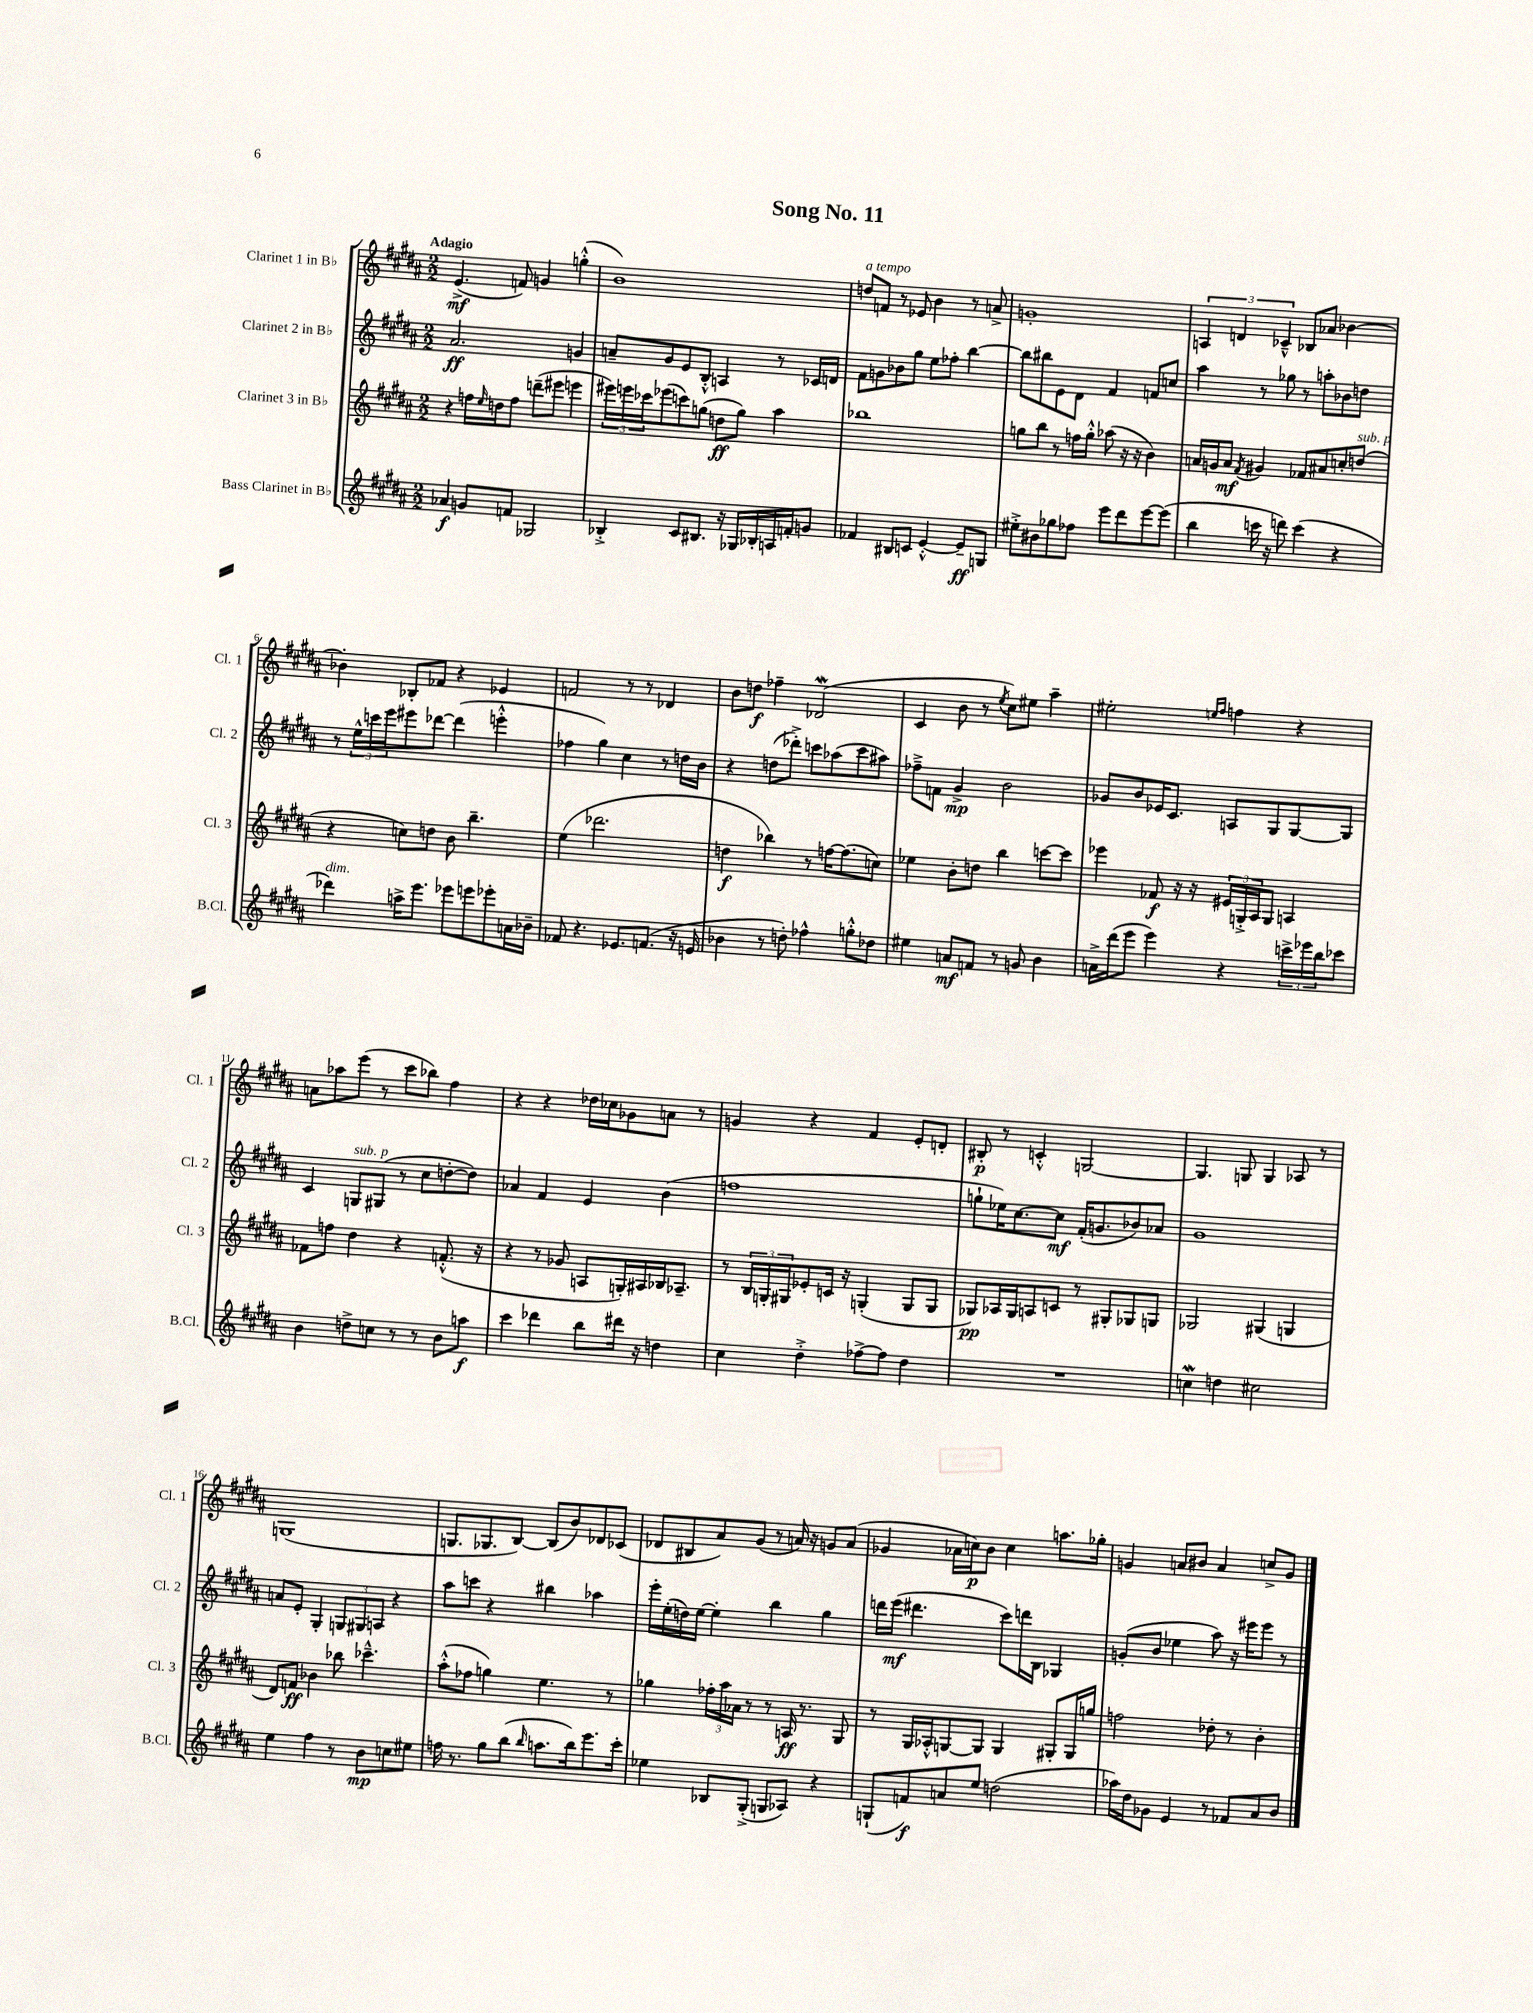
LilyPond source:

\header { title = "Song No. 11" }
<<
\new StaffGroup <<
\new Staff = "s0" \with { instrumentName = "Clarinet 1 in Bb" shortInstrumentName = "Cl. 1" } {
    \clef treble \key b \major \numericTimeSignature \time 2/2 \tempo "Adagio"
    e'4.->\mf( f'8) g'4 g''4-.-^( |
    b'1) |
    d''8^\markup { \italic "a tempo" } f'8 r8 ees'8 b'4 r8 a'8-> |
    g'1-. |
    \tuplet 3/2 { a4 d'4 ces'4---^ } bes8 aes'8 bes'4~ |
    bes'4-. bes8-. fes'8 r4 ees'4 |
    f'2 r8 r8 des'4 |
    b'8 d''8\f fes''4-- des'2\mordent( |
    cis'4 b'8 r8 \acciaccatura { e''8 } cis''8) eis''8 ais''4-- |
    eis''2-. \grace { e''16 fis''16 } f''4 r4 |
    a'8 aes''8 e'''8( r8 cis'''8 bes''8) fis''4 |
    r4 r4 des''16 ces''16 ges'8 a'8 r8 |
    g'4 r4 fis'4 e'8-. d'8-. |
    bis8-.\p r8 c'4-.-^ g2~ |
    g4. g8 g4 aes8 r8 |
    g1( |
    g8. ges8. b8~) b8( b'8) des'8 ces'8( |
    des'8 bis8 ais'8) gis'8( r8 a'16) r16 g'8 a'8( |
    ges'4 aes'16 c''16\p) b'8 c''4 a''8. ges''16-. |
    g'4 a'8 bis'8 a'4 c''8-> g'8 \bar "|." |
}
\new Staff = "s1" \with { instrumentName = "Clarinet 2 in Bb" shortInstrumentName = "Cl. 2" } {
    \clef treble \key b \major \numericTimeSignature \time 2/2
    ais'2.\ff g'4 |
    a'8-- gis'8 e'8 b8-.-^ a4 r8 ces'16 d'16 |
    fis'8 g'8 bes'8 gis''8 e''8 fes''8-. b''4~ |
    b''8 bis''8 e'8 dis'8 fis'4 f'8 c''8 |
    ais''4 r8 ges''8 r8 a''8-. bes'8 d''8 |
    r8 \tuplet 3/2 { e''16-^ c'''16 e'''16 } eis'''8 des'''8~ des'''4( e'''4-.-^ |
    fes''4 gis''4) cis''4 r8 d''16 b'16 |
    r4 d''8( des'''8-.->) c'''8 aes''8( c'''8 ais''8) |
    fes''8---> f'8 gis'4->\mp b'2 |
    ges'8 b'8 ees'16 cis'8. a8 gis8 gis8~ gis8 |
    cis'4 g8^\markup { \italic "sub. p" } gis8( r8 cis''8 d''8~-. d''8) |
    aes'4 fis'4 e'4 b'4( |
    f''1 |
    g''8-! ees''16) cis''8.~ cis''8\mf fis'16-.( g'8. bes'8) aes'8 |
    gis'1 |
    a'8 e'8-. gis4-. \tuplet 3/2 { g8 gis8 a8 } r4 |
    ais''8 c'''8 r4 bis''4 aes''4 |
    e'''16-. e''16-.( d''16) e''16~ e''4-. b''4 gis''4 |
    d'''16 e'''16\mf( dis'''4. cis'''8) d'''16 b16 ges4 |
    g'8-.( b'8 ees''4 ais''8) r16 eis'''16 eis'''8 r8 \bar "|." |
}
\new Staff = "s2" \with { instrumentName = "Clarinet 3 in Bb" shortInstrumentName = "Cl. 3" } {
    \clef treble \key b \major \numericTimeSignature \time 2/2
    r4 f''16 \grace { e''16 } d''16 f''8 d'''8--( eis'''8 e'''4 |
    \tuplet 3/2 { eis'''16) e'''16 ces'''16 } ees'''8( c'''8) g''8( d''8\ff g''8) ais''4 |
    bes''1 |
    g''8 b''8 r8 f''16 g''16-.-^ aes''8( r16 r16 b'4) |
    a'16 g'16 a'8\mf \acciaccatura { fis'8 } gis'4 fes'8 ais'8 c''8-. d''8^\markup { \italic "sub. p" }( |
    r4 c''8) d''8 b'8 b''4.-- |
    e''4( des'''2. |
    d''4\f bes''4) r8 f''16~ f''8.( c''8) |
    ees''4 b'8-. d''8 b''4 c'''8~ c'''8 |
    ees'''4 fes'8\f r16 r16 \tuplet 3/2 { eis'16 g16-.-> ais16 } g8 a4 |
    fes'8 f''8 dis''4 r4 f'8.-.-^( r16 |
    r4 r8 ges'8 a8 g16-.) ais16 bes16 aes8.-- |
    r8 \tuplet 3/2 { b16 g16-. gis16 } ees'8-. c'16 r16 g4-.( g8 g8 |
    ges8\pp) aes16 ges16 a8 c'8 r8 gis8-. ges8 g8 |
    ges2 gis4( g4 |
    dis'8) f'8\ff bes'4 bes''8 ces'''4.---^ |
    ais''8-.-^( fes''8 g''4) e''4. r8 |
    ges''4 \tuplet 3/2 { fes''16-. ais''16 aes'16 } r8 r8 a16\ff r8. gis8 |
    r8 gis16 aes16-.-^ g8~ g8 g4 gis8-. gis16 g''16 |
    f''2 des''8-. r8 b'4-. \bar "|." |
}
\new Staff = "s3" \with { instrumentName = "Bass Clarinet in Bb" shortInstrumentName = "B.Cl." } {
    \clef treble \key b \major \numericTimeSignature \time 2/2
    aes'4\f g'8 f'8 ges2 |
    bes4-.-> cis'8 bis8. r16 ges16 bes16-. a16 f'16-. g'8 |
    fes'4 bis8 c'8 e'4~-.-^ e'8--\ff g8 |
    eis''8-.-> bis'8 ges''8 fes''8 e'''8 dis'''8 e'''8~ e'''8( |
    b''4 c'''16 r16 d'''8) c'''4( r4 |
    des'''4^\markup { \italic "dim." }) a''16-> e'''8. ees'''8 e'''8 ees'''8-. a'16 bes'16-- |
    fes'8 r4. ees'8. f'8.( r16 e'16 |
    bes'4 r8 d''8-.) fes''4-^ g''8-.-^ des''8 |
    eis''4 a'8\mf f'8 r8 g'8 b'4 |
    a'16-> dis'''16( e'''8 e'''4) r4 \tuplet 3/2 { c'''16-> ees'''16 b''16 } ces'''8 |
    b'4 d''8-> c''8 r8 r8 b'8 a''8\f |
    cis'''4 des'''4 b''8 dis'''16 r16 d''4 |
    cis''4 dis''4-.-> fes''8~-> fes''8 dis''4 |
    R1 |
    c''4\mordent d''4 cis''2 |
    e''4 fis''4 r8 b'8\mp c''8 eis''8 |
    f''16 r8. gis''8 b''8( \grace { b''16 } a''8. b''16) e'''8. cis'''16-. |
    ees''4 bes8 gis8-.->( g8 aes8) r4 |
    g8-!( f'8\f) a'8 e''8 d''2( |
    aes''16) dis''16 ges'8 e'4 r8 fes'8 ais'8 b'8 \bar "|." |
}
>>
>>
